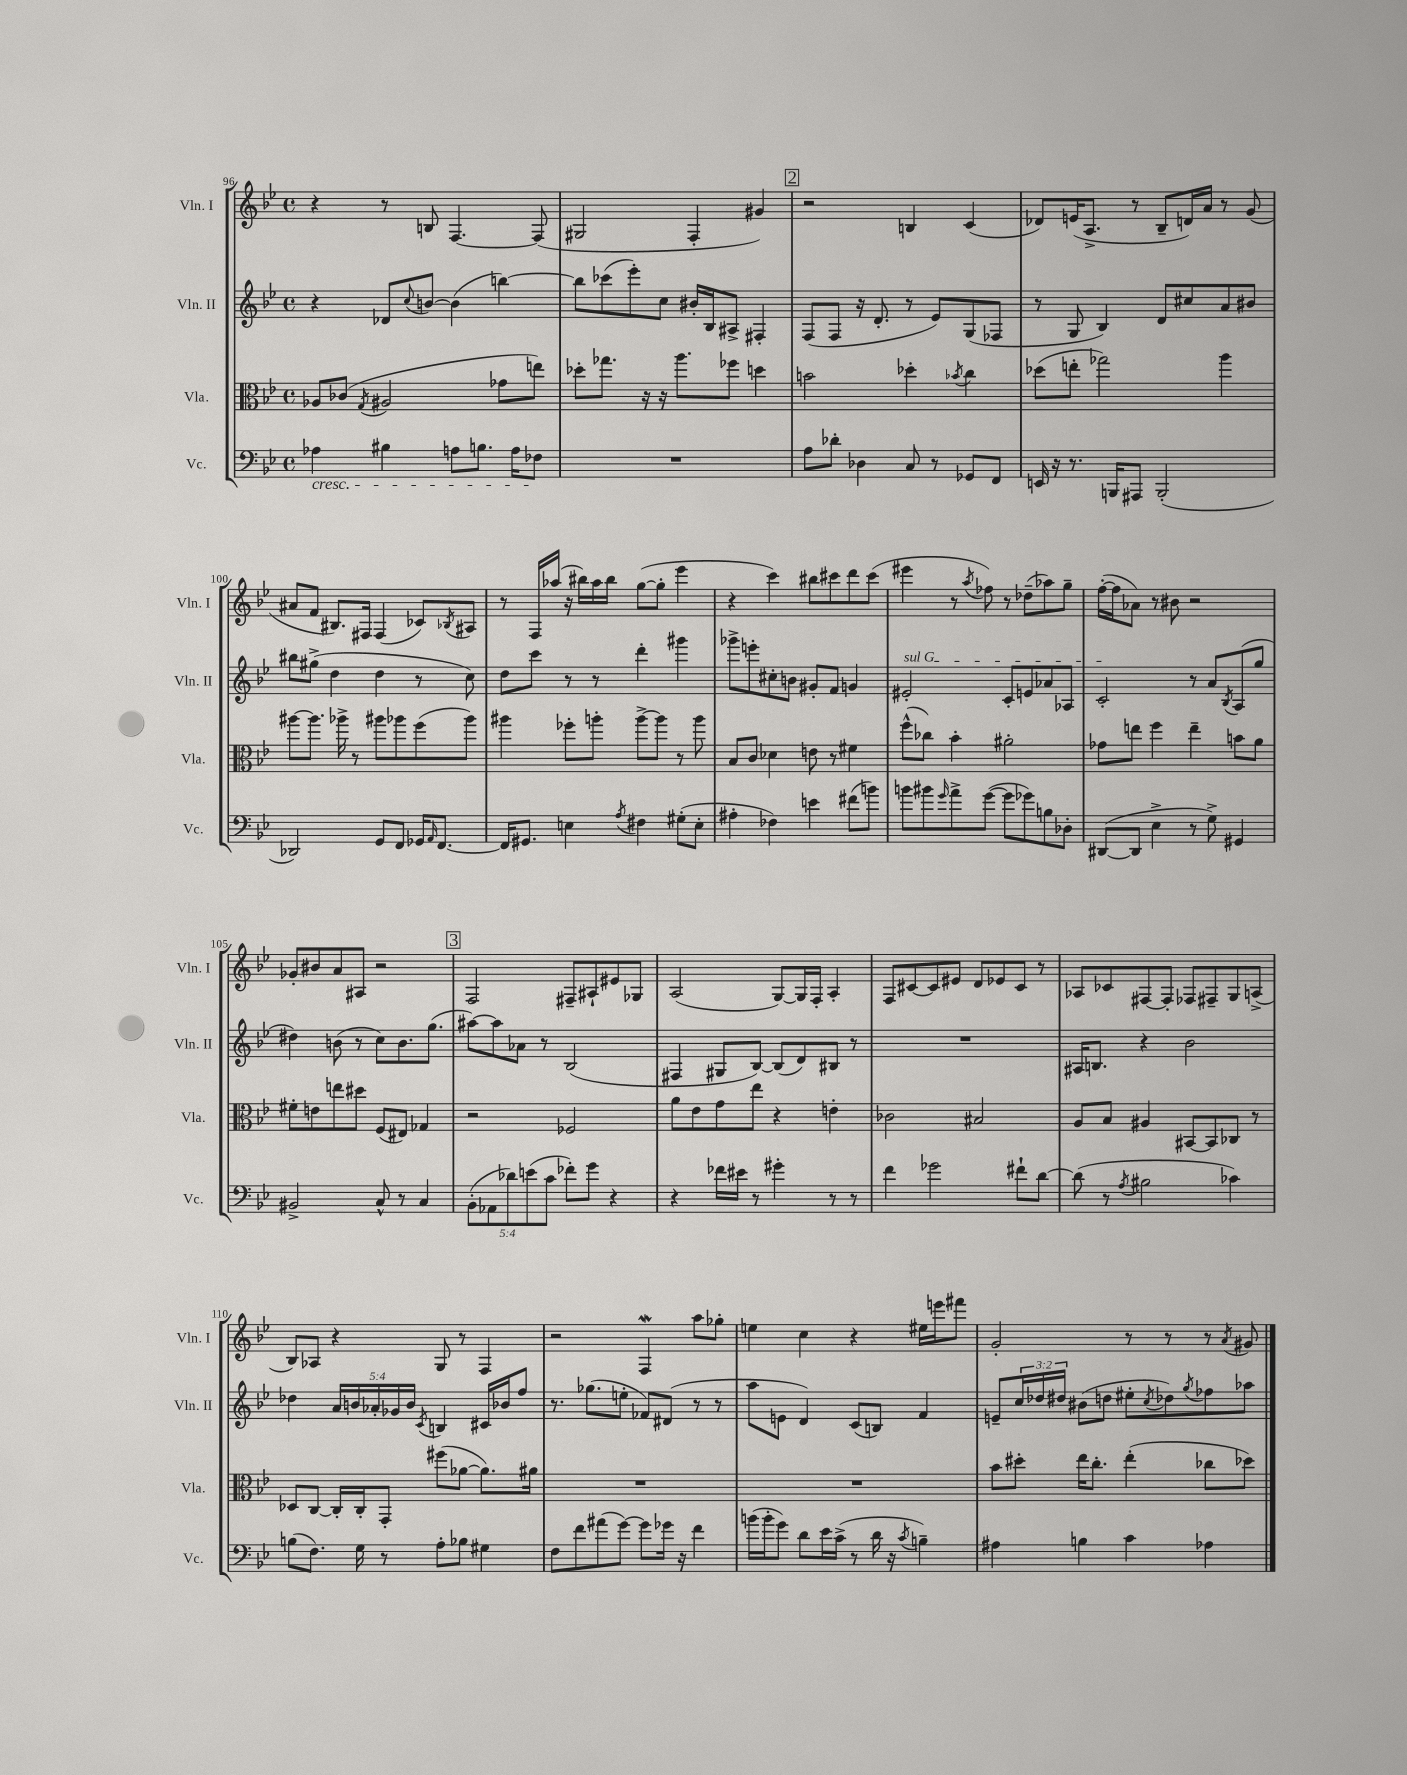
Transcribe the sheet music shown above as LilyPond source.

<<
\new StaffGroup <<
\new Staff = "s0" \with { instrumentName = "Vln. I" shortInstrumentName = "Vln. I" } {
    \clef treble \key bes \major \defaultTimeSignature \time 4/4
    r4 r8 b8 f4.~ f8( |
    gis2 f4-. gis'4) |
    \mark \markup { \box "2" } r2 b4 c'4( |
    des'8) e'16( a8.-> r8 bes8-- d'16) a'16 r8 g'8( |
    ais'8 f'8 bis8.) fis16 fis4( ces'8) \acciaccatura { bes8 } ais8 |
    r8 f16 aes''16( r16 bis''16) aes''16 bis''16 g''8~( g''8-. ees'''4 |
    r4 c'''4) bis''8 cis'''8 d'''8 cis'''8( |
    eis'''4 r8 \acciaccatura { a''8 } fes''8) r8 des''8--( aes''8) g''8-- |
    f''16~-.( f''16 aes'8) r8 bis'8 r2 |
    ges'8-. bis'8 a'8 ais8 r2 |
    \mark \markup { \box "3" } f2 fis8-- ais8-! eis'8 ges8 |
    a2( g8~) g16 f16-. a4-. |
    f8 cis'8~ cis'8 eis'8 d'8 ees'8 cis'8 r8 |
    aes8 ces'8 fis8~ fis8-. fes8 fis8-- g8 a8->( |
    bes8) aes8 r4 g8 r8 f4 |
    r2 f4\mordent a''8 ges''8-. |
    e''4 c''4 r4 eis''16 e'''16 fis'''8 |
    g'2-. r8 r8 r8 \acciaccatura { a'8 } gis'8 \bar "|." |
}
\new Staff = "s1" \with { instrumentName = "Vln. II" shortInstrumentName = "Vln. II" } {
    \clef treble \key bes \major \defaultTimeSignature \time 4/4 \override Staff.TupletNumber.text = #tuplet-number::calc-fraction-text
    r4 des'8 \appoggiatura { c''8 } b'8~ b'4( b''4~) |
    b''8 ces'''8( ees'''8-.) c''8 bis'16-. bes16 ais8-> fis4-. |
    \mark \markup { \box "2" } f8( f8 r16 d'8.-. r8 ees'8) g8( fes8 |
    r8 g8 bes4) d'8 cis''8 a'8 bis'8 |
    bis''8 gis''8->( d''4 d''4 r8 c''8) |
    d''8 c'''8 r8 r8 d'''4-. gis'''4 |
    ges'''8-> e'''8-. cis''8-. b'8 gis'8-. f'8 g'4 |
    \once \override TextSpanner.bound-details.left.text = \markup { \italic "sul G" } eis'2-.\startTextSpan c'8-. e'8 aes'8 aes8 |
    c'2-.\stopTextSpan r8 a'8 \acciaccatura { bes8 } a8( g''8 |
    dis''4) b'8( r8 c''8) b'8. g''8.( |
    \mark \markup { \box "3" } ais''8~) ais''8 aes'8 r8 bes2( |
    fis4 gis8 bes8~) bes8( d'8) bis8 r8 |
    R1 |
    ais16 b8. r4 bes'2 |
    des''4 \tuplet 5/4 { a'16 b'16 aes'16-. ges'16 b'16 } \acciaccatura { c'8 } b4 cis'16 bes'16 f''8 |
    r8. ges''8.( e''8-. fes'8) dis'8( r8 r8 |
    a''8 e'8 d'4) c'8( b8) f'4 |
    e'8-- \tuplet 3/2 { c''16 des''16 dis''16 } bis'8( d''8 eis''8-. \acciaccatura { c''8 } des''8) \acciaccatura { g''8 } fes''8 aes''8 \bar "|." |
}
\new Staff = "s2" \with { instrumentName = "Vla." shortInstrumentName = "Vla." } {
    \clef alto \key bes \major \defaultTimeSignature \time 4/4
    aes8 ces'8( \acciaccatura { g8 } ais2 ges'8 e''8) |
    des''8-. ges''8. r16 r16 a''8. fes''8 d''4 |
    \mark \markup { \box "2" } b'2 des''4-. \acciaccatura { bes'8 } c''4 |
    des''8( e''8-. ges''2) a''4 |
    ais''8~ ais''8. aes''16-> r8 ais''8 aes''8 f''8( aes''8) |
    ais''4 fes''8-. a''8-. a''8~-> a''8 r8 a''8 |
    bes8 c'8 des'4 e'8 r8 fis'4 |
    f''8-^( ces''8) bes'4-. ais'2-. |
    ges'8 e''8 f''4 e''4-- b'8 a'8 |
    fis'8-. e'8 e''8 dis''8 f8( eis8) ges4 |
    \mark \markup { \box "3" } r2 fes2 |
    a'8 ees'8 g'8 ees''8 r4 e'4-. |
    ces'2 bis2 |
    a8 bes8 ais4 bis,8~ bis,8 ces8 r8 |
    des8 c8~ c16-. c16-. g,8-. fis''8( aes'8~ aes'8.) ais'16 |
    R1 |
    R1 |
    bes'8 dis''8-. ees''16 c''8.-. ees''4-.( ces''8 des''8) \bar "|." |
}
\new Staff = "s3" \with { instrumentName = "Vc." shortInstrumentName = "Vc." } {
    \clef bass \key bes \major \defaultTimeSignature \time 4/4 \override Staff.TupletNumber.text = #tuplet-number::calc-fraction-text
    aes4\cresc bis4 a8 b8. a16 fes8\! |
    R1 |
    \mark \markup { \box "2" } a8 des'8-. des4 c8 r8 ges,8 f,8 |
    e,16 r16 r8. b,,16 ais,,8 b,,2-.( |
    des,2) g,8 f,8 ges,16 \grace { a,16 } f,8.~ |
    f,16 gis,8. e4 \acciaccatura { a8 } fis4 gis8-.( e8-. |
    ais4-. fes4) e'4 fis'8( b'8) |
    b'8 bis'8 \grace { g'16 } a'8-> g'8~( g'8 ges'8) b8 des8-. |
    dis,8~( dis,8 ees4-> r8 g8->) gis,4 |
    bis,2-> c8-^ r8 c4 |
    \mark \markup { \box "3" } \tuplet 5/4 { bes,8-.( aes,8 des'8) e'8( c'8 } fes'8-.) g'8 r4 |
    r4 fes'16 eis'16 r8 gis'4-. r8 r8 |
    f'4 ges'2 fis'8-! d'8~ |
    d'8( r8 \acciaccatura { a8 } bis2 ces'4) |
    b8( f8.) g16 r8 a8-. bes8 gis4 |
    f8 f'8 ais'8( g'8~) g'8 ges'16 r16 f'4 |
    b'16( b'16-. g'8) d'8 ees'16 c'16->( r8 d'16 r16 \acciaccatura { c'8 } b4--) |
    ais4 b4 c'4 aes4 \bar "|." |
}
>>
>>
\layout { \context { \Score currentBarNumber = #96 } }
